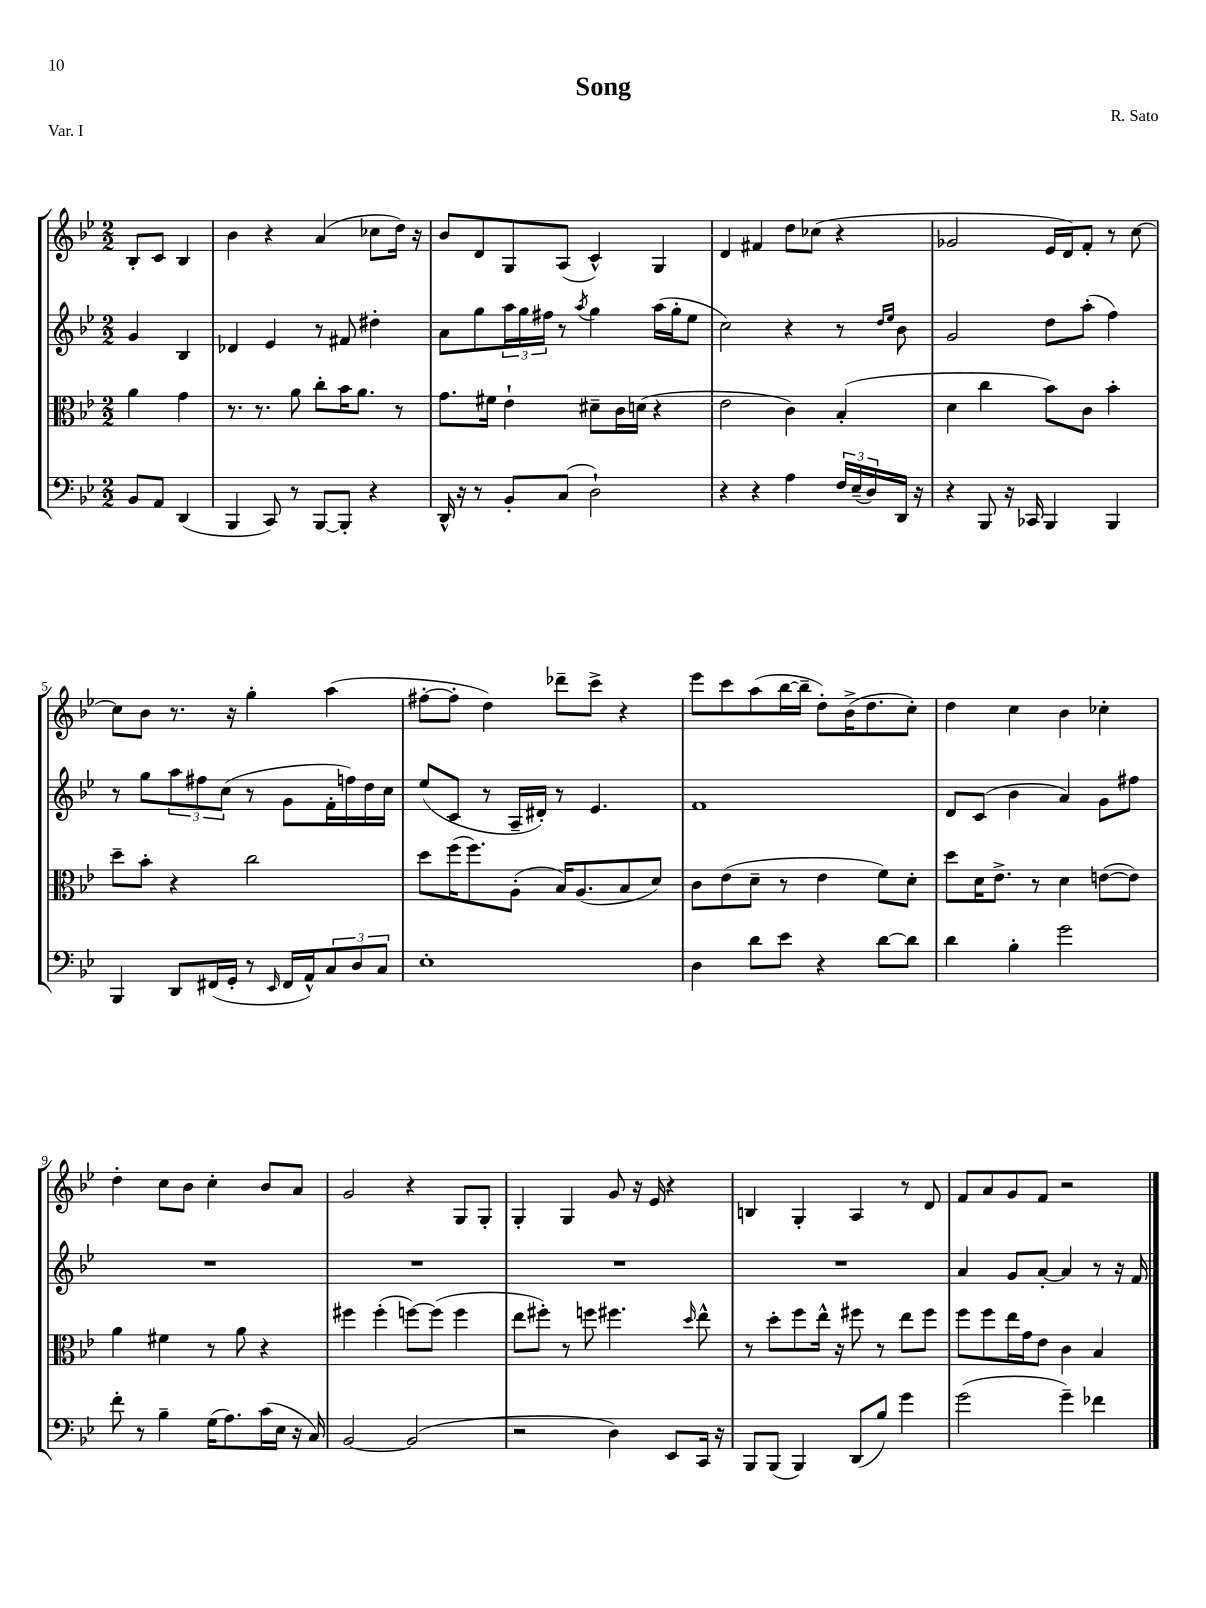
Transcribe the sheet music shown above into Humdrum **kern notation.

**kern	**kern	**kern	**kern
*staff4	*staff3	*staff2	*staff1
*clefF4	*clefC3	*clefG2	*clefG2
*k[b-e-]	*k[b-e-]	*k[b-e-]	*k[b-e-]
*M2/2	*M2/2	*M2/2	*M2/2
8BB-	4a	4g	8B-'
8AA	.	.	8c
(4DD	4g	4B-	4B-
=	=	=	=
4BBB-	8.r	4d-	4b-
.	8.r	.	.
8CC)	.	4e-	4r
8r	8a	.	.
[8BBB-	8cc'	8r	(4a
8BBB-']	16b-	8f#	.
.	8.a	.	.
4r	.	4dd#'	8cc-
.	8r	.	16dd)
.	.	.	16r
=	=	=	=
16DD^^	8.g	8a	8b-
16r	.	.	.
8r	.	8gg	8d
.	16f#	.	.
8BB-'	4e-`	24aa	8G
.	.	24gg	.
.	.	24ff#	.
(8C	.	8r	(8A
.	.	8qaa	.
2D`)	8d#~	4gg	4c^^)
.	16c	.	.
.	(16d	.	.
.	4r	(16aa	4G
.	.	16gg'	.
.	.	8ee-	.
=	=	=	=
4r	2e-	2cc)	4d
4r	.	.	4f#
4A	4c)	4r	8dd
.	.	.	(8cc-
24F	(4B-'	8r	4r
(24E-~	.	.	.
24D)	.	.	.
.	.	16qqdd	.
.	.	16qqee-	.
16DD	.	8b-	.
16r	.	.	.
=	=	=	=
4r	4d	2g	2g-
8BBB-	4cc	.	.
16r	.	.	.
16CC-	.	.	.
4BBB-	8b-)	8dd	16e-
.	.	.	16d)
.	8c	(8aa'	8f'
4BBB-	4b-'	4ff)	8r
.	.	.	[8cc
=	=	=	=
4BBB-	8dd~	8r	8cc]
.	8b-'	8gg	8b-
8DD	4r	12aa	8.r
.	.	12ff#	.
(16FF#	.	.	.
.	.	(12cc	.
16GG'	.	.	16r
8r	2cc	8r	4gg'
16qqEE-	.	.	.
16FF#	.	8g	.
16AA^^)	.	.	.
12C	.	16f'	(4aa
.	.	16ff)	.
12D	.	.	.
.	.	16dd	.
12C	.	.	.
.	.	16cc	.
=	=	=	=
1E-'	8dd	(8ee-	[8ff#'
.	(16ff	8c	8ff#']
.	8.ff)	.	.
.	.	8r	4dd)
.	(8A'	16A~	.
.	.	16d#')	.
.	16B-)	8r	8ddd-~
.	(8.A	.	.
.	.	4.e-	8ccc^
.	8B-	.	4r
.	8d)	.	.
=	=	=	=
4D	8c	1f	8eee-
.	(8e-	.	8ccc
8d	8d~	.	(8aa
8e-	8r	.	[16bb-
.	.	.	16bb-~]
4r	4e-	.	8dd')
.	.	.	(16b-^
.	.	.	8.dd
[8d	8f)	.	.
8d]	8d'	.	8cc')
=	=	=	=
4d	8dd	8d	4dd
.	16d	(8c	.
.	8.e-^	.	.
4B-'	.	4b-	4cc
.	8r	.	.
2g	4d	4a)	4b-
.	([8e	8g	4cc-'
.	8e])	8ff#	.
=	=	=	=
8f'	4a	1r	4dd'
8r	.	.	.
4B-~	4f#	.	8cc
.	.	.	8b-
(16G	8r	.	4cc'
8.A)	.	.	.
.	8a	.	.
(16c	4r	.	8b-
16E-	.	.	.
16r	.	.	8a
16C)	.	.	.
=	=	=	=
[2BB-	4ff#	1r	2g
.	(4ff#'	.	.
(2BB-]	[8ff)	.	4r
.	(8ff]	.	.
.	4ff	.	8G
.	.	.	8G'
=	=	=	=
2r	8ee-	1r	4G'
.	8ff#')	.	.
.	8r	.	4G
.	8ff	.	.
4D)	4.ff#	.	8g
.	.	.	16r
.	.	.	16e-
8EE-	.	.	4r
.	16qqdd	.	.
16CC	8ee-^^	.	.
16r	.	.	.
=	=	=	=
8BBB-	8r	1r	4B
(8BBB-	8dd'	.	.
4BBB-)	8ff	.	4G'
.	16ee-^^	.	.
.	16r	.	.
(8DD	8ff#	.	4A
8B-)	8r	.	.
4g	8ee-	.	8r
.	8ff#	.	8d
=	=	=	=
(2g	8ff	4a	8f
.	8ff	.	8a
.	16ee-	8g	8g
.	16g	.	.
.	8e-	[8a'	8f
4g~)	4c	4a]	2r
4f-	4B-	8r	.
.	.	16r	.
.	.	16f	.
==	==	==	==
*-	*-	*-	*-
